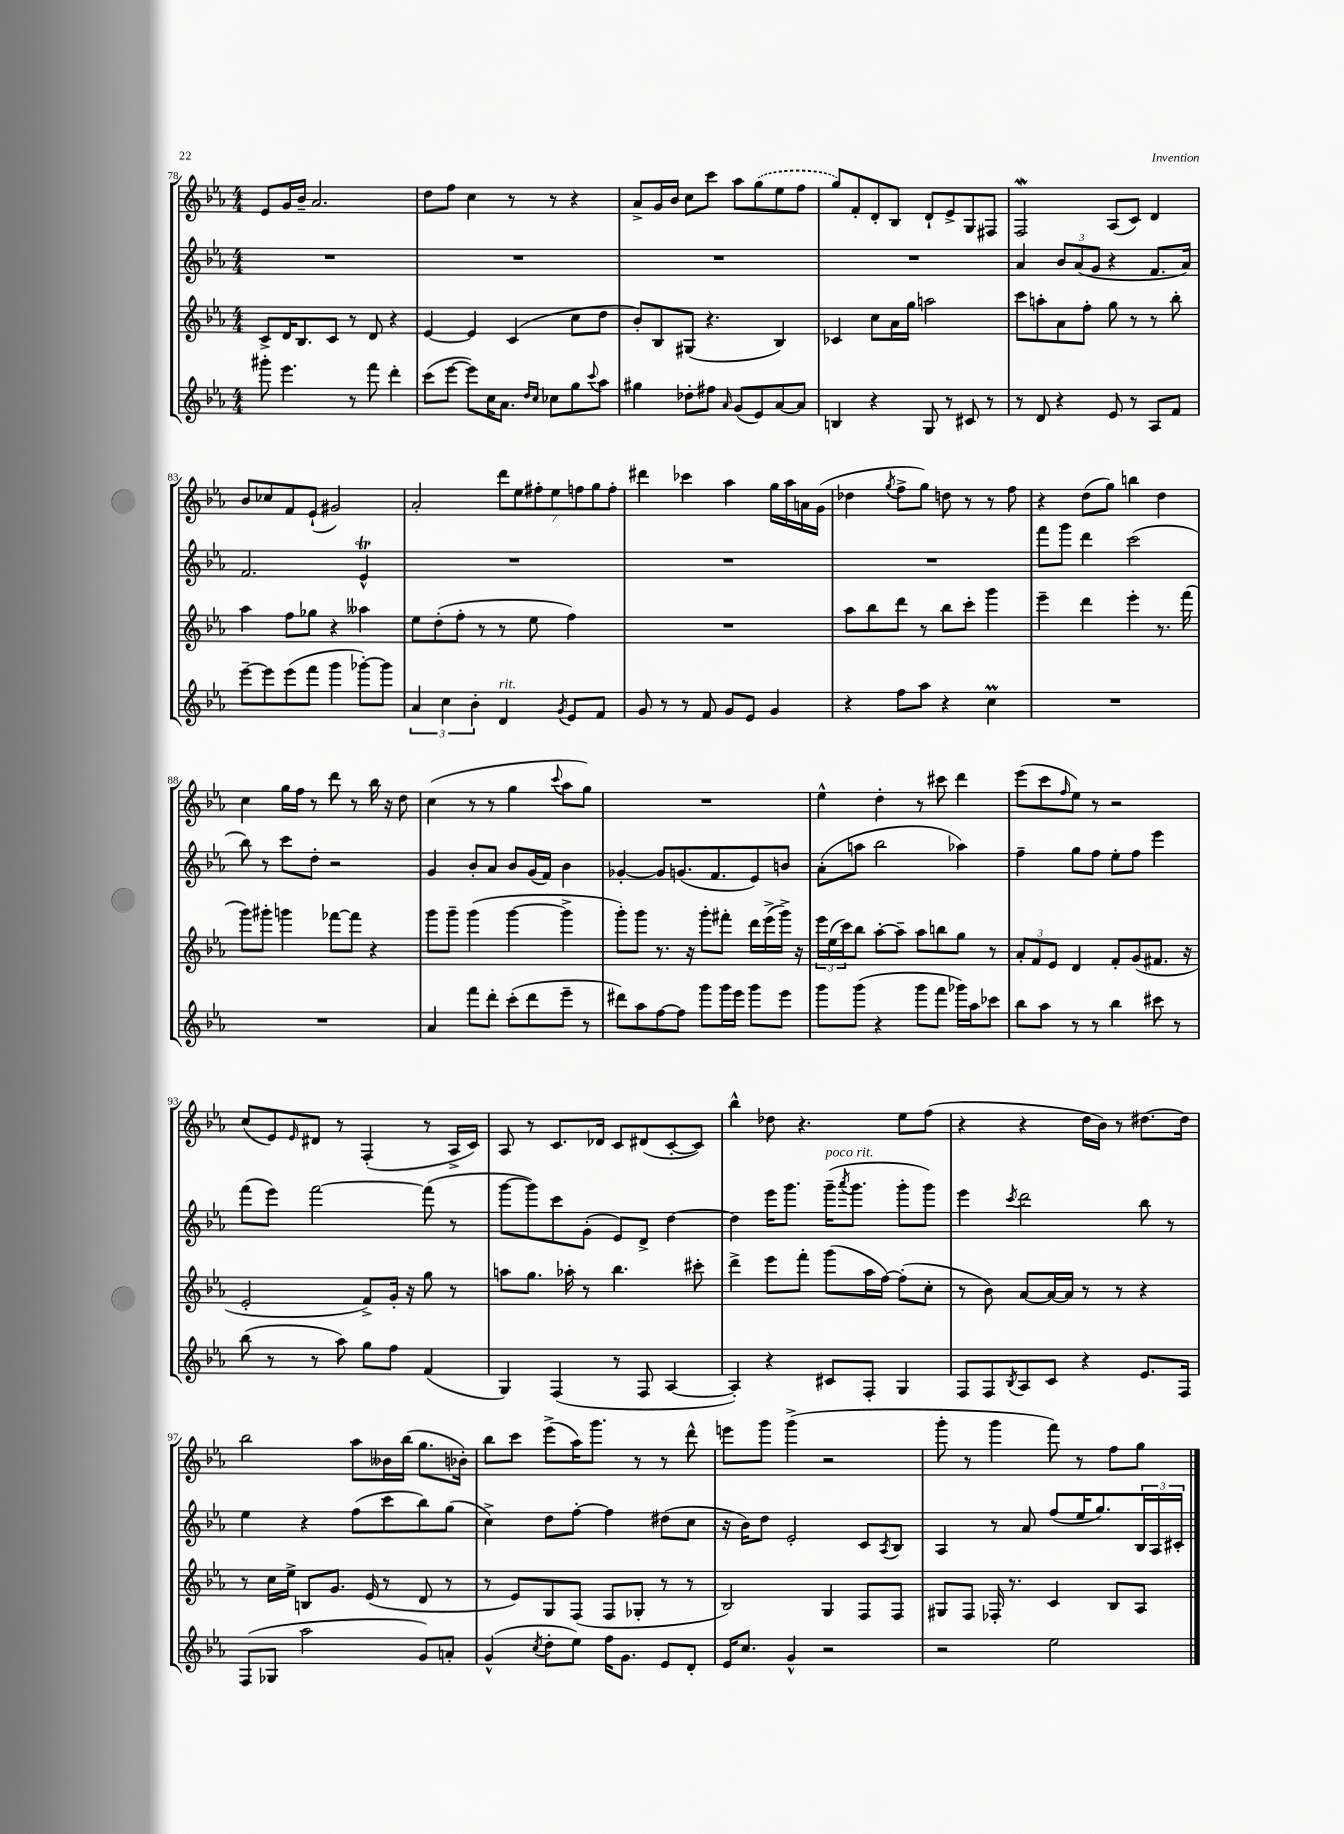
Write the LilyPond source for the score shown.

<<
\new StaffGroup <<
\new Staff = "s0" {
    \clef treble \key ees \major \numericTimeSignature \time 4/4
    ees'8 g'16 bes'16-- aes'2. |
    d''8 f''8 c''4 r8 r8 r4 |
    aes'8-> g'16 bes'16 c''8 c'''8 aes''8 \once \slurDashed g''8( ees''8 f''8 |
    g''8) f'8-. d'8-. bes8 d'8-! ees'8-> g8 fis8 |
    f2\mordent aes8( c'8) d'4 |
    bes'8 ces''8 f'8 ees'8-!( gis'2) |
    aes'2-. \tuplet 7/4 { d'''8 ees''8 fis''8-. ees''8 f''8 g''8 f''8-. } |
    dis'''4 ces'''4 aes''4 g''16 aes''16 a'16 g'16( |
    des''4 \acciaccatura { g''8 } f''8-> g''8) d''8 r8 r8 f''8 |
    r4 d''8( g''8) b''4 d''4 |
    c''4 g''16 f''16 r8 d'''8 r8 bes''16 r16 d''8 |
    c''4( r8 r8 g''4 \appoggiatura { c'''8 } aes''8 g''8) |
    R1 |
    ees''4-^ d''4-. r8 cis'''8 d'''4 |
    ees'''8( c'''8 \grace { f''16 } ees''8) r8 r2 |
    c''8( ees'8) \grace { ees'16 } dis'8 r8 f4-.( r8 aes16-> c'16) |
    aes8 r8 c'8. des'16 c'8 dis'8( c'8~-. c'8) |
    bes''4-^ des''8 r4. ees''8 f''8( |
    r4 r4 d''16 bes'16) r8 dis''8.~ dis''16 |
    bes''2 aes''8 beses'16 bes''16( g''8. bes'16-.) |
    bes''8 c'''8 ees'''8->( aes''16) g'''8. r8 r8 d'''8-^ |
    e'''8 g'''8 g'''4->( r2 |
    g'''8-. r8 g'''4 f'''8) r8 f''8 g''8 \bar "|." |
}
\new Staff = "s1" {
    \clef treble \key ees \major \numericTimeSignature \time 4/4
    R1 |
    R1 |
    R1 |
    R1 |
    aes'4 \tuplet 3/2 { bes'8 aes'8( g'8 } r4 f'8. aes'16) |
    f'2. ees'4-^\trill |
    R1 |
    R1 |
    R1 |
    f'''8 g'''8 d'''4 c'''2( |
    bes''8) r8 c'''8 d''8-. r2 |
    g'4 bes'8-. aes'8 bes'8 g'16( f'16) bes'4 |
    ges'4~-. ges'8 g'8.( f'8. ees'8) b'8 |
    aes'8-.( a''8 bes''2 aes''4) |
    f''4-- g''8 f''8 ees''8-. f''8 ees'''4 |
    f'''8( ees'''8) f'''2~ f'''8( r8 |
    g'''8~ g'''8) c'''8 g'8-.( ees'8) d'8-> d''4~ |
    d''4 ees'''16 g'''8. g'''16--^\markup { \italic "poco rit." }( \acciaccatura { aes'''8 } g'''8. g'''8-. g'''8) |
    ees'''4 \acciaccatura { c'''8 } d'''2 bes''8 r8 |
    ees''4 r4 f''8( c'''8 bes''8) g''8( |
    c''4->) d''8 f''8~-. f''4 dis''8( c''8 |
    r16 bes'16) d''8 ees'2-. c'8 \acciaccatura { aes8 } bes8 |
    aes4 r8 aes'8 f''8( ees''16 g''8.) \tuplet 3/2 { bes16 aes16 cis'16-. } \bar "|." |
}
\new Staff = "s2" {
    \clef treble \key ees \major \numericTimeSignature \time 4/4
    c'8-> d'16 bes8. c'8 r8 d'8 r4 |
    ees'4~ ees'4 c'4( c''8 d''8 |
    bes'8-.) bes8 gis8( r4. bes4) |
    ces'4 c''8 aes'16 g''16 a''2 |
    c'''8 a''8-. aes'8 f''8-. g''8 r8 r8 bes''8-. |
    aes''4 f''8 ges''8 r4 aeses''4 |
    ees''8 d''8-.( f''8-. r8 r8 ees''8 f''4) |
    R1 |
    aes''8 bes''8 d'''8 r8 bes''8 c'''8-. g'''4 |
    ees'''4-- d'''4 ees'''4-. r8. f'''16( |
    g'''8) gis'''8-. g'''4 fes'''8~ fes'''8 r4 |
    g'''8 g'''8-- g'''4( g'''4~ g'''4-> |
    g'''8-.) g'''8 r8. r16 g'''8-. fis'''8-. d'''16 ees'''16->( g'''16->) r16 |
    \tuplet 3/2 { ees'''16 ees''16( c'''16) } bes''8 aes''8~-. aes''8-- aes''8 b''8 g''8 r8 |
    \tuplet 3/2 { aes'8-. f'8 ees'8 } d'4 f'8-. g'8( fis'8. r16 |
    ees'2-. f'8->) g'16-. r16 g''8 r8 |
    a''8 g''8. aes''16-. r8 bes''4. cis'''8-. |
    d'''4-> ees'''8 f'''8-. g'''8( aes''16 f''16~) f''8-.( c''8-. |
    r8 bes'8) aes'8~ aes'16~ aes'16 r8 r8 r4 |
    r8 c''16 ees''16-> b8 g'8. ees'16( r8 d'8 r8 |
    r8 ees'8) g8 f8( f8 ges8-. r8 r8 |
    bes2) g4 f8 f8 |
    gis8 f8 fes16-. r8. c'4 bes8 aes8 \bar "|." |
}
\new Staff = "s3" {
    \clef treble \key ees \major \numericTimeSignature \time 4/4
    gis'''8-. ees'''4. r8 f'''8 d'''4-. |
    c'''8( ees'''8~ ees'''8) c''16 aes'8. \grace { d''16 c''16 } ces''8 g''8 \appoggiatura { c'''8 } aes''8 |
    gis''4 des''8-. fis''8 \grace { aes'16 } g'8( ees'8) aes'8~ aes'8 |
    b4 r4 g8 r8 cis'8 r8 |
    r8 d'8 r4 ees'8 r8 aes8 f'8 |
    ees'''8~-- ees'''8 ees'''8( f'''8 g'''4 ges'''8~-.) ges'''8 |
    \tuplet 3/2 { aes'4 c''4 bes'4-. } d'4^\markup { \italic "rit." } \acciaccatura { g'8 } ees'8 f'8 |
    g'8 r8 r8 f'8 g'8 ees'8 g'4 |
    r4 f''8 aes''8 r4 c''4\prall |
    R1 |
    R1 |
    aes'4 f'''8 d'''8-. c'''8-.( d'''8 ees'''8-- r8 |
    dis'''8) aes''8 f''8~ f''8 g'''8 g'''16 ees'''16 g'''8 ees'''8 |
    g'''8 g'''8( r4 g'''8 f'''8 ges'''16) aes''16 ces'''8 |
    bes''8 aes''8 r8 r8 bes''4 cis'''8 r8 |
    bes''8( r8 r8 aes''8) g''8 f''8 f'4( |
    g4) f4( r8 f8 aes4~ |
    aes4-.) r4 cis'8 f8-. g4 |
    f8 f8 \acciaccatura { bes8 } aes8 c'8 r4 ees'8. f16 |
    f8( ges8 aes''2 g'8) a'8-. |
    g'4-^( \acciaccatura { c''8 } d''8-. ees''8) f''16 g'8. ees'8 d'8-. |
    ees'16 c''8. g'4-^ r2 |
    r2 ees''2 \bar "|." |
}
>>
>>
\layout { \context { \Score currentBarNumber = #78 } }
